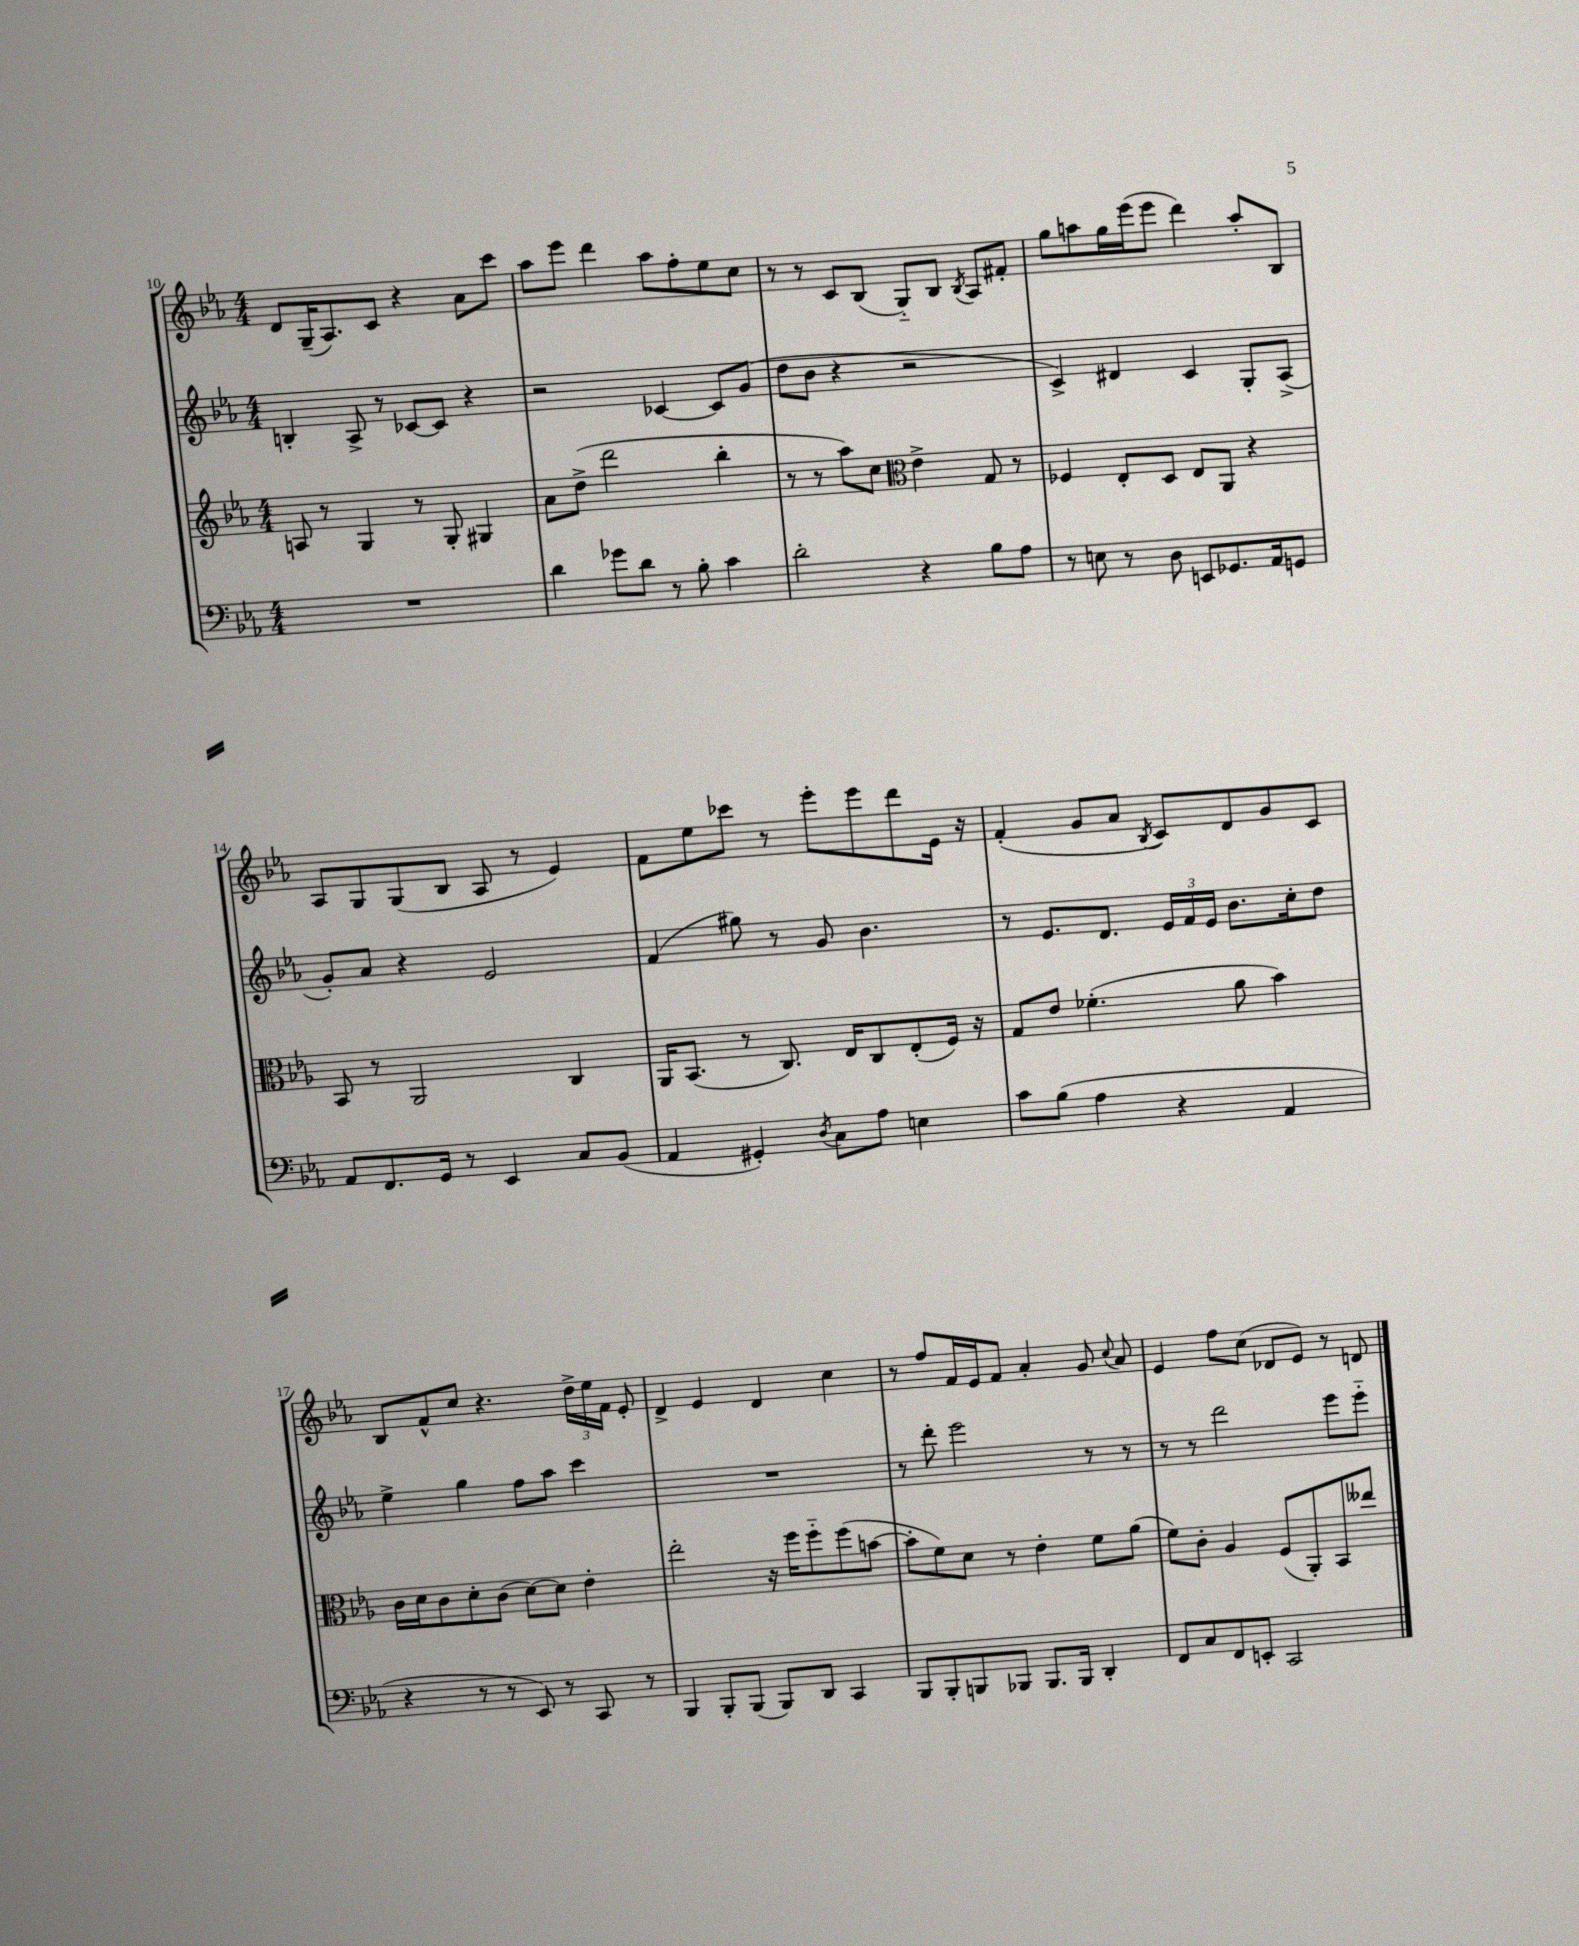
<<
\new StaffGroup <<
\new Staff = "s0" {
    \clef treble \key ees \major \numericTimeSignature \time 4/4
    \autoBeamOff d'8[ g16--( aes8.) c'8] r4 aes'8[ c'''8] |
    aes''8[ ees'''8] d'''4 aes''8[ f''8-. ees''8 c''8] |
    r8 r8 c'8[ bes8]( g8[-_) bes8] \acciaccatura { bes8 } aes8[ fis'8]-. |
    g''8[ a''8 g''16 ees'''16( ees'''8] d'''4) a''8[-. bes8] |
    aes8[ g8 g8( bes8] aes8 r8 ees'4) |
    f'8[ ees''8 ces'''8] r8 ees'''8[-. ees'''8 d'''8 ees'16] r16 |
    f'4-.( g'8[ aes'8] \acciaccatura { bes8 } c'8[) d'8 g'8 c'8] |
    bes8[ f'8-^ c''8] r4. \tuplet 3/2 { d''16[-> ees''16 f'16] } ees'8-. |
    d'4-> ees'4 d'4 c''4 |
    r8 f''8[ f'16 ees'16 f'8] aes'4-. g'8 \appoggiatura { c''8 } aes'8 |
    ees'4 f''8[ c''8]( des'8[ ees'8]) r8 d'8 \bar "|." |
}
\new Staff = "s1" {
    \clef treble \key ees \major \numericTimeSignature \time 4/4
    \autoBeamOff b4-. aes8-> r8 ces'8[~ ces'8] r4 |
    r2 ces'4~ ces'8[ g'8]( |
    d''8[ bes'8] r4 r2 |
    c'4->) dis'4 c'4 g8[-. aes8]->( |
    g'8[-.) aes'8] r4 ees'2 |
    f'4( gis''8) r8 g'8 bes'4. |
    r8 ees'8.[ d'8.] \tuplet 3/2 { ees'16[ f'16 ees'16] } bes'8.[ c''16-. d''8] |
    ees''4-> g''4 f''8[ aes''8] c'''4 |
    R1 |
    r8 d'''8-. ees'''2 r8 r8 |
    r8 r8 d'''2 ees'''8[ ees'''8]-_ \bar "|." |
}
\new Staff = "s2" {
    \clef treble \key ees \major \numericTimeSignature \time 4/4
    \autoBeamOff a8 r8 g4 r8 g8-. gis4 |
    aes'8[ d''8]->( d'''2 bes''4-. |
    r8 r8 aes''8[) c''8] \clef alto ees'4-> g8 r8 |
    fes4 ees8[-. d8] ees8[ aes,8] r4 |
    bes,8 r8 aes,2 c4 |
    aes,16[ bes,8.]( r8 c8.) ees16[ c8 ees8-.( f16]) r16 |
    g8[ ees'8] fes'4.-.( aes'8 bes'4) |
    c'16[ d'16 c'8 d'8-. c'8]( d'8[~) d'8] ees'4-. |
    ees''2-. r16 f''16[ f''8-_ f''8( b'8]~ |
    b'8[-. f'8) d'8] r8 ees'4-. f'8[ aes'8]( |
    f'8[) c'8]-. aes4 f8[( aes,8-.) bes,8 eeses''8] \bar "|." |
}
\new Staff = "s3" {
    \clef bass \key ees \major \numericTimeSignature \time 4/4
    \autoBeamOff R1 |
    d'4 ges'8[ d'8] r8 bes8-. c'4 |
    d'2-. r4 bes8[ aes8] |
    r8 e8 r8 d8 e,8[ ges,8. aes,16 g,8] |
    aes,8[ f,8. g,16] r8 ees,4 c8[ bes,8]( |
    aes,4 gis,4-.) \acciaccatura { d8 } c8[ aes8] e4 |
    c'8[ bes8]( aes4 r4 aes,4 |
    r4 r8 r8 ees,8) r8 c,8 r8 |
    bes,,4 bes,,8[-. bes,,8]( bes,,8[) d,8] c,4 |
    bes,,8[ bes,,8-. b,,8 bes,,8] bes,,8.[ bes,,16] d,4-. |
    f,8[ c8 f,8 e,8]-. c,2 \bar "|." |
}
>>
>>
\layout { \context { \Score currentBarNumber = #10 } }
